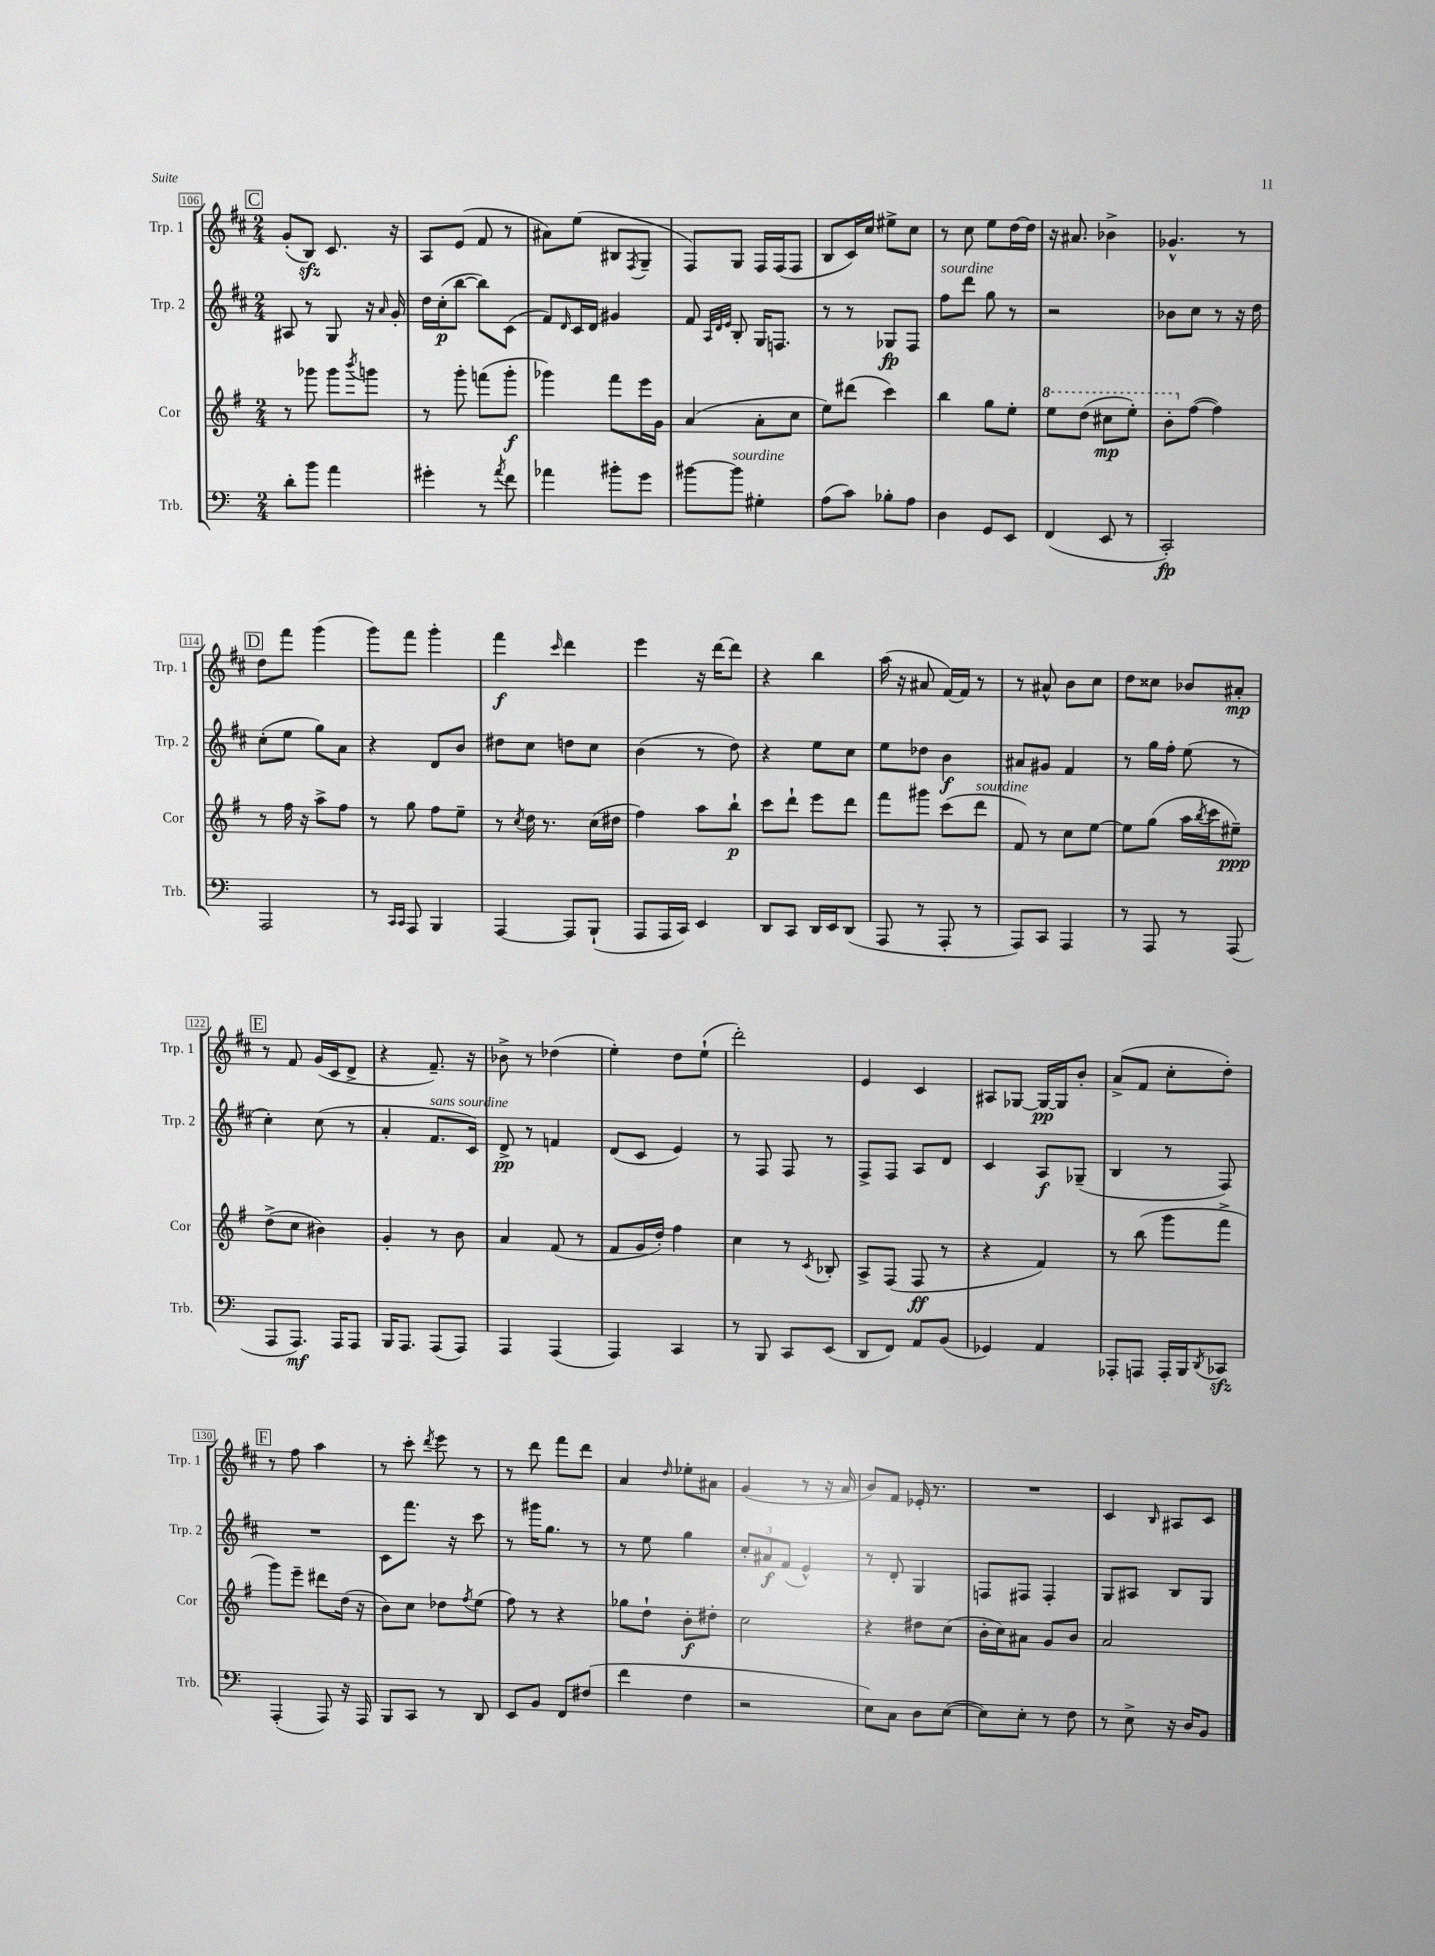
<<
\new StaffGroup <<
\new Staff = "s0" \with { instrumentName = "Trp. 1" shortInstrumentName = "Trp. 1" } {
    \clef treble \key d \major \numericTimeSignature \time 2/4
    \mark \markup { \box "C" } g'8-.( b8\sfz) cis'8. r16 |
    a8 e'8( fis'8 r8 |
    ais'8) e''8( bis8 \acciaccatura { fis8 } g8-- |
    fis8) g8 fis16 fis16( fis8 |
    b8 cis'16) cis''16 eis''8-> cis''8 |
    r8 cis''8 e''8 d''16~ d''16 |
    r16 ais'8. bes'4-> |
    ges'4.-^ r8 |
    \mark \markup { \box "D" } d''8 fis'''8 g'''4( |
    g'''8) fis'''8 g'''4-. |
    fis'''4\f \grace { cis'''16 } d'''4 |
    e'''4 r16 d'''16~ d'''8 |
    r4 b''4 |
    a''16( r16 ais'8 fis'16~) fis'16 r8 |
    r8 ais'8-^ b'8 cis''8 |
    d''8 cisis''8 bes'8 ais'8-.\mp |
    \mark \markup { \box "E" } r8 fis'8 g'16( cis'16 d'8-> |
    r4 fis'8.--) r16 |
    bes'8-> r8 des''4( |
    e''4-.) d''8 e''8-!( |
    d'''2-.) |
    e'4 cis'4 |
    ais8 ges8~ ges16~\pp ges16 b'8-. |
    a'8->( fis'8 cis''8-. d''8-.) |
    \mark \markup { \box "F" } r8 fis''8 a''4 |
    r8 cis'''8-. \acciaccatura { d'''8 } e'''8 r8 |
    r8 d'''8 fis'''8 d'''8 |
    a'4 \grace { d''16 } ees''8-. ais'8 |
    g'4( r8 r16 a'16 |
    b'8) fis'8 ees'16-. r8. |
    R2 |
    cis'4 \grace { b16 } ais8 cis'8 \bar "|." |
}
\new Staff = "s1" \with { instrumentName = "Trp. 2" shortInstrumentName = "Trp. 2" } {
    \clef treble \key d \major \numericTimeSignature \time 2/4
    \mark \markup { \box "C" } ais8 r8 g8 r16 \grace { a'16 } g'16-. |
    d''16 cis''16-.\p( b''8~ b''8) cis'8( |
    fis'8) \grace { d'16 } cis'16 d'16 gis'4 |
    fis'8 \grace { a32 d'32 e'32 } b8-. g16 f8. |
    r8 r8 ges8\fp fis8 |
    fis''8^\markup { \italic "sourdine" } d'''8 g''8 r8 |
    r2 |
    bes'8 cis''8 r8 r16 d''16 |
    \mark \markup { \box "D" } cis''8-.( e''8 g''8) a'8 |
    r4 d'8 b'8 |
    dis''8 cis''8 d''8 cis''8 |
    b'4( r8 d''8) |
    r4 e''8 cis''8 |
    e''8 des''8 b'4\f |
    ais'8 gis'8 fis'4 |
    r8 g''16 fis''16-. e''8( r8 |
    \mark \markup { \box "E" } cis''4-.) cis''8( r8 |
    a'4-. fis'8.^\markup { \italic "sans sourdine" } cis'16) |
    d'8->\pp r8 f'4 |
    d'8( cis'8 e'4) |
    r8 fis8 fis8 r8 |
    fis8-> fis8 a8 d'8 |
    cis'4 a8\f ges8--( |
    b4 r8 fis8) |
    \mark \markup { \box "F" } R2 |
    cis'8 fis'''8. r16 cis'''8 |
    r8 gis'''16 g''8. r8 |
    r8 e''8 g''4 |
    \tuplet 3/2 { cis''8-. ais'8\f fis'8( } e'4-^) |
    r8 d'8-. g4 |
    f8 fis8 fis4-. |
    g8 ais8 b8 g8 \bar "|." |
}
\new Staff = "s2" \with { instrumentName = "Cor" shortInstrumentName = "Cor" } {
    \clef treble \key g \major \numericTimeSignature \time 2/4
    \mark \markup { \box "C" } r8 ges'''8 ges'''8 \acciaccatura { b'''8 } g'''8 |
    r8 g'''8-. f'''8( g'''8-.\f |
    ges'''4) fis'''8 e'''16 g'16 |
    a'4( a'8-. c''8 |
    e''8) dis'''8( c'''4) |
    b''4 g''8 e''8-. |
    \ottava #1 e'''8 d'''8( cis'''8\mp e'''8-.) |
    b''8-. \ottava #0 fis''8~( fis''4) |
    \mark \markup { \box "D" } r8 fis''16 r16 a''8-> fis''8 |
    r8 g''8 fis''8 e''8-- |
    r8 \acciaccatura { c''8 } d''16 r8. c''16( dis''16 |
    fis''4) a''8 b''8-!\p |
    c'''8 d'''8-! e'''8 d'''8 |
    fis'''8 gis'''8 c'''8( d'''8^\markup { \italic "sourdine" } |
    fis'8) r8 c''8 e''8~ |
    e''8 g''8( a''16 \acciaccatura { b''8 } c'''16 eis''8--\ppp) |
    \mark \markup { \box "E" } d''8->( c''8 bis'4) |
    g'4-. r8 b'8 |
    a'4 fis'8( r8 |
    fis'8 g'16 d''16-.) fis''4 |
    c''4 r8 \acciaccatura { c'8 } bes8-. |
    a8-> fis8( fis8\ff r8 |
    r4 fis'4) |
    r8 b''8( g'''8 fis'''8-> |
    \mark \markup { \box "F" } g'''8) e'''8-- dis'''8 d''16( r16 |
    b'8) c''8 des''8 \acciaccatura { fis''8 } e''8( |
    fis''8) r8 r4 |
    ges''8 d''8-! b'8-.\f dis''8-. |
    c''2 |
    r4 dis''8 c''8( |
    b'16-. c''16) ais'8 g'8 b'8 |
    a'2 \bar "|." |
}
\new Staff = "s3" \with { instrumentName = "Trb." shortInstrumentName = "Trb." } {
    \clef bass \key c \major \numericTimeSignature \time 2/4
    \mark \markup { \box "C" } d'8-. b'8 a'4 |
    gis'4-. r8 \acciaccatura { a'8 } f'8 |
    aes'4 bis'8-. g'8 |
    bis'8~ bis'8^\markup { \italic "sourdine" } gis4-. |
    a8( c'8) bes8-. a8 |
    d4 g,8 e,8 |
    f,4( e,8 r8 |
    c,2-.\fp) |
    \mark \markup { \box "D" } a,,2 |
    r8 \grace { c,16 c,16 } a,,8 b,,4 |
    a,,4~ a,,8 b,,8-!( |
    a,,8 a,,16 c,16) e,4 |
    d,8 c,8 d,16 e,16 d,8( |
    a,,8 r8 a,,8-. r8 |
    a,,8) c,8 a,,4 |
    r8 a,,8 r8 a,,8( |
    \mark \markup { \box "E" } a,,8 a,,8.\mf) a,,16 a,,8 |
    b,,16 a,,8. a,,8( a,,8) |
    a,,4 a,,4( |
    a,,4) c,4 |
    r8 b,,8 c,8 e,8( |
    d,8 f,8) a,8 b,8( |
    ges,4) a,4 |
    aes,,8-. a,,8 a,,16-. b,,16 \acciaccatura { d,8 } ces,8\sfz |
    \mark \markup { \box "F" } a,,4-.( a,,8) r16 a,,16 |
    b,,8 c,8 r8 d,8 |
    e,8 b,8 f,8 fis8( |
    f'4 f4 |
    r2 |
    e8) c8 d8 e8~( |
    e8) e8-. r8 f8 |
    r8 e8-> r16 d16 b,8 \bar "|." |
}
>>
>>
\layout { \context { \Score currentBarNumber = #106 \override BarNumber.stencil = #(make-stencil-boxer 0.1 0.3 ly:text-interface::print) } }
